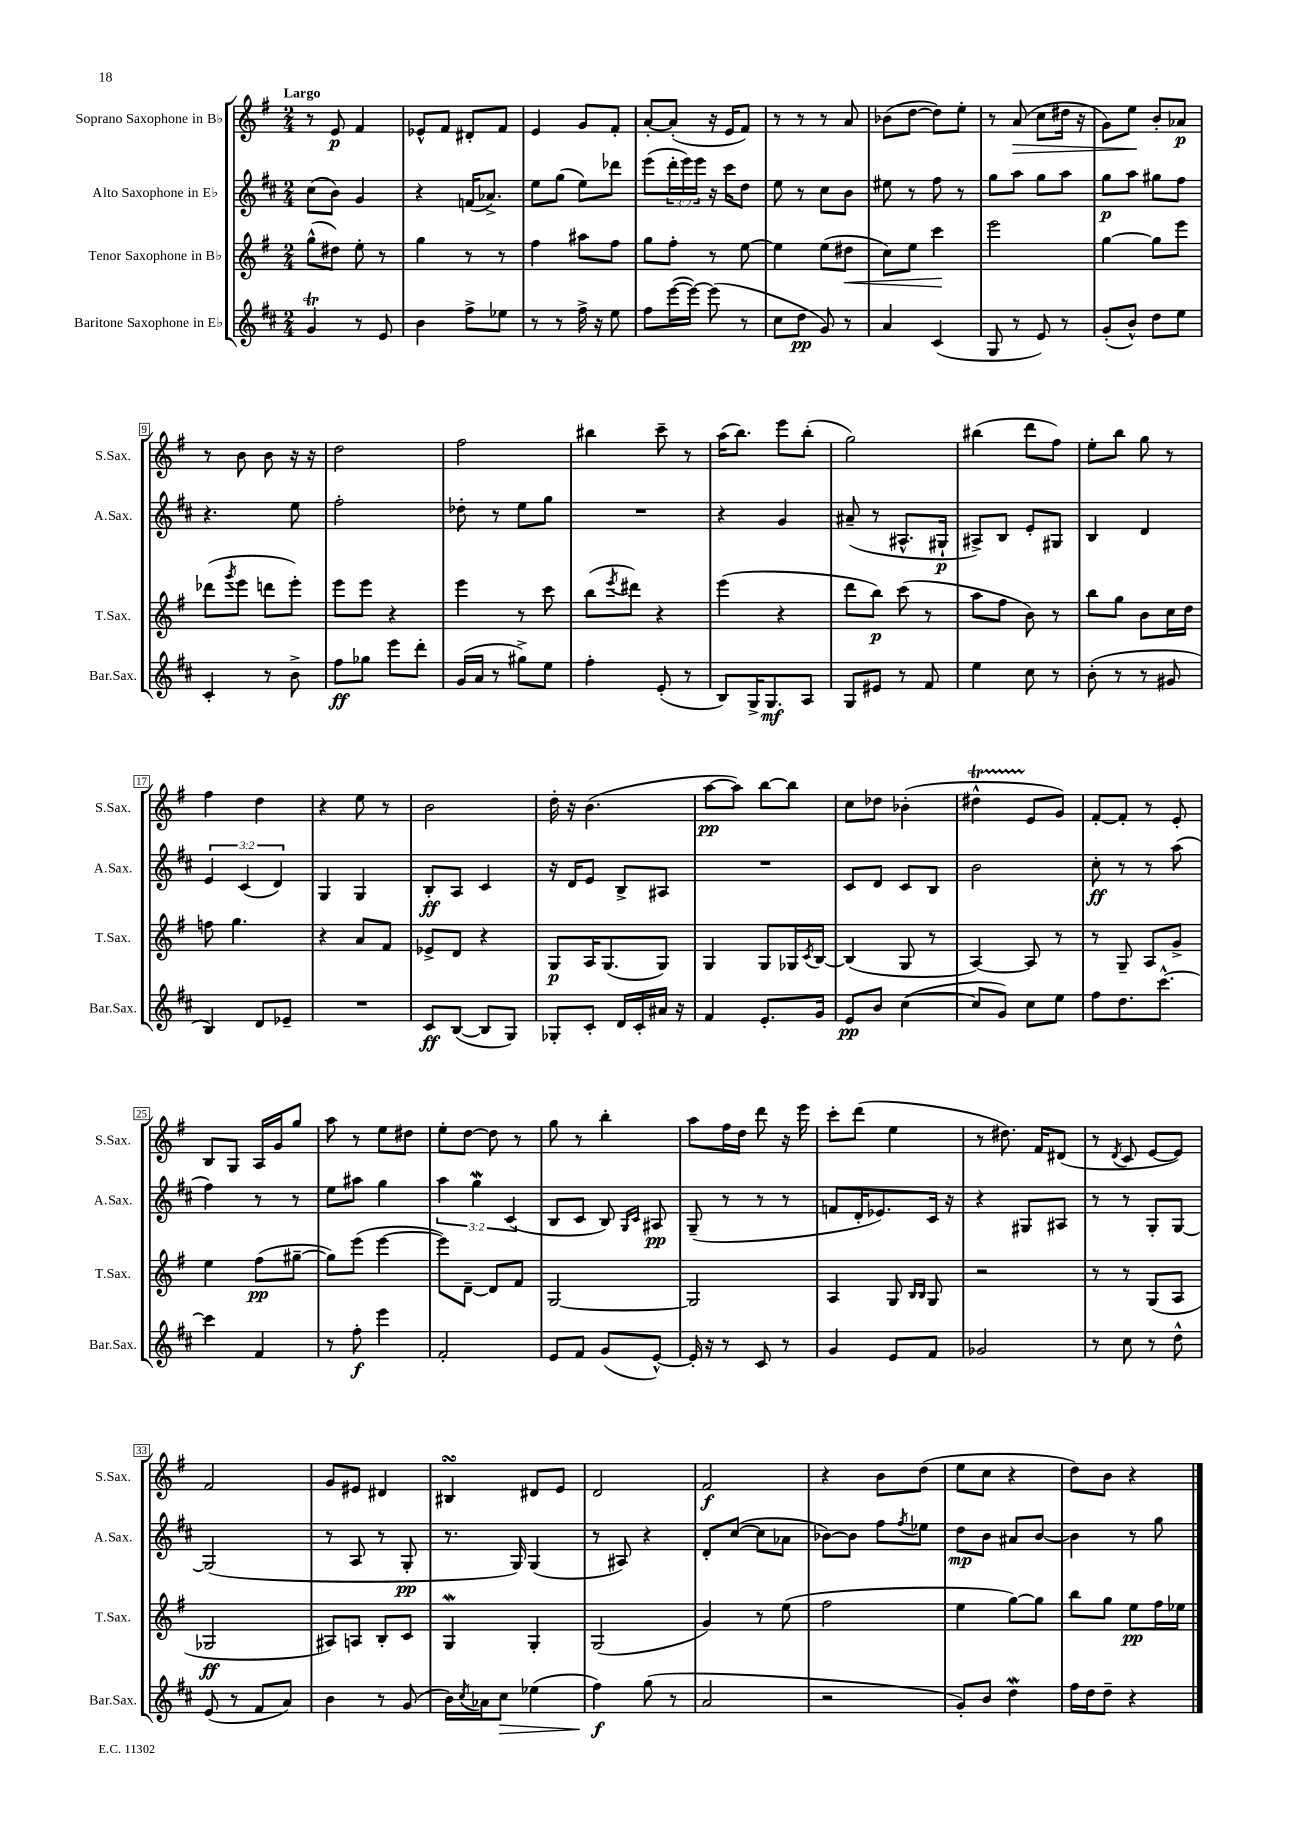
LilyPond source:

<<
\new StaffGroup <<
\new Staff = "s0" \with { instrumentName = "Soprano Saxophone in Bb" shortInstrumentName = "S.Sax." } {
    \clef treble \key g \major \numericTimeSignature \time 2/4 \tempo "Largo"
    r8 e'8\p fis'4 |
    ees'8-^ fis'8 dis'8-. fis'8 |
    e'4 g'8 fis'8-. |
    a'8~-. a'8-.( r16 e'16 fis'8) |
    r8 r8 r8 a'8 |
    bes'8( d''8~ d''8) e''8-. |
    r8 a'8\>( c''8 dis''16 r16 |
    g'8) e''8\! b'8-. aes'8\p |
    r8 b'8 b'8 r16 r16 |
    d''2 |
    fis''2 |
    bis''4 c'''8-- r8 |
    a''16( b''8.) e'''8 b''8-.( |
    g''2) |
    bis''4( d'''8 fis''8) |
    e''8-. b''8 g''8 r8 |
    fis''4 d''4 |
    r4 e''8 r8 |
    b'2 |
    d''16-. r16 b'4.( |
    a''8~\pp a''8) b''8~ b''8 |
    c''8 des''8 bes'4-.( |
    dis''4-^\startTrillSpan e'8\stopTrillSpan g'8) |
    fis'8~-. fis'8-. r8 e'8-. |
    b8 g8 a16 g'16 g''8 |
    a''8 r8 e''8 dis''8 |
    e''8-. d''8~ d''8 r8 |
    g''8 r8 b''4-. |
    a''8 fis''16 d''16 d'''8 r16 e'''16 |
    c'''8-. d'''8( e''4 |
    r8 dis''8.) fis'16 dis'8( |
    r8 \acciaccatura { d'8 } c'8 e'8~ e'8) |
    fis'2 |
    g'8 eis'8 dis'4 |
    bis4\turn dis'8 e'8 |
    d'2 |
    fis'2\f |
    r4 b'8 d''8( |
    e''8 c''8 r4 |
    d''8) b'8 r4 \bar "|." |
}
\new Staff = "s1" \with { instrumentName = "Alto Saxophone in Eb" shortInstrumentName = "A.Sax." } {
    \clef treble \key d \major \numericTimeSignature \time 2/4 \override Staff.TupletNumber.text = #tuplet-number::calc-fraction-text
    cis''8( b'8) g'4 |
    r4 f'16( aes'8.->) |
    e''8 g''8( e''8) des'''8 |
    e'''8( \tuplet 3/2 { d'''16-. e'''16) e'''16 } r16 cis'''16 d''8 |
    e''8 r8 cis''8 b'8 |
    eis''8 r8 fis''8 r8 |
    g''8 a''8 g''8 a''8 |
    g''8\p a''8 gis''8 fis''8 |
    r4. e''8 |
    fis''2-. |
    des''8-. r8 e''8 g''8 |
    R2 |
    r4 g'4 |
    ais'8--( r8 ais8.-^ gis16-!\p |
    ais8->) b8 e'8-. gis8 |
    b4 d'4 |
    \tuplet 3/2 { e'4 cis'4( d'4) } |
    g4 g4 |
    b8-.\ff a8 cis'4 |
    r16 d'16 e'8 b8-> ais8 |
    R2 |
    cis'8 d'8 cis'8 b8 |
    b'2 |
    cis''8-.\ff r8 r8 a''8( |
    fis''4) r8 r8 |
    e''8 ais''8 g''4 |
    \tuplet 3/2 { a''4 g''4\mordent cis'4( } |
    b8 cis'8 b8) \grace { g16 cis'16 } ais8\pp |
    g8--( r8 r8 r8 |
    f'8 d'16-. ees'8.) cis'16 r16 |
    r4 gis8 ais8 |
    r8 r8 g8-. g8~ |
    g2( |
    r8 a8 r8 g8-.\pp |
    r8. g16) g4( |
    r8 ais8) r4 |
    d'8-. cis''8~( cis''8 aes'8 |
    bes'8~) bes'8 fis''8 \acciaccatura { fis''8 } ees''8 |
    d''8\mp b'8 ais'8 b'8~ |
    b'4 r8 g''8 \bar "|." |
}
\new Staff = "s2" \with { instrumentName = "Tenor Saxophone in Bb" shortInstrumentName = "T.Sax." } {
    \clef treble \key g \major \numericTimeSignature \time 2/4
    g''8-^( dis''8) e''8-. r8 |
    g''4 r8 r8 |
    fis''4 ais''8 fis''8 |
    g''8 fis''8-. r8 e''8~ |
    e''4 e''8( dis''8\< |
    c''8) e''8 c'''4\! |
    e'''2 |
    g''4~ g''8 e'''8 |
    des'''8( \acciaccatura { g'''8 } e'''8 d'''8 e'''8-.) |
    e'''8 e'''8 r4 |
    e'''4 r8 c'''8 |
    b''8( \acciaccatura { e'''8 } dis'''8) r4 |
    e'''4( r4 |
    d'''8 b''8\p) c'''8( r8 |
    a''8 fis''8 b'8) r8 |
    b''8 g''8 b'8 c''16 d''16 |
    f''8 g''4. |
    r4 a'8 fis'8 |
    ees'8-> d'8 r4 |
    g8\p a16 g8.( g8) |
    g4 g8 ges16 \acciaccatura { c'8 } b16~ |
    b4( g8 r8 |
    a4~) a8 r8 |
    r8 g8-- a8 g'8-> |
    e''4 fis''8\pp( gis''8~-- |
    gis''8) e'''8( e'''4~ |
    e'''8) d'8~-- d'8 fis'8 |
    g2~ |
    g2 |
    a4 g8 \grace { b16 b16 } g8 |
    r2 |
    r8 r8 g8( a8 |
    ges2\ff |
    ais8) a8 b8-. c'8 |
    g4\mordent g4-. |
    g2( |
    g'4) r8 e''8( |
    fis''2 |
    e''4 g''8~) g''8 |
    b''8 g''8 e''8\pp fis''16 ees''16 \bar "|." |
}
\new Staff = "s3" \with { instrumentName = "Baritone Saxophone in Eb" shortInstrumentName = "Bar.Sax." } {
    \clef treble \key d \major \numericTimeSignature \time 2/4
    g'4\trill r8 e'8 |
    b'4 fis''8-> ees''8 |
    r8 r8 fis''16-> r16 e''8 |
    fis''8 e'''16~( e'''16~) e'''8( r8 |
    cis''8 d''8\pp g'8) r8 |
    a'4 cis'4( |
    g8 r8 e'8) r8 |
    g'8-.( b'8-^) d''8 e''8 |
    cis'4-. r8 b'8-> |
    fis''8\ff ges''8 e'''8 d'''8-. |
    g'16( a'16 r8 gis''8->) e''8 |
    fis''4-. e'8-.( r8 |
    b8) g16-> g8.\mf a8 |
    g8 eis'8 r8 fis'8 |
    e''4 cis''8 r8 |
    b'8-.( r8 r8 gis'8 |
    b4) d'8 ees'8-- |
    R2 |
    cis'8\ff b8~( b8 g8) |
    ges8-. cis'8-. d'16 cis'16-. ais'16 r16 |
    fis'4 e'8.-. g'16 |
    e'8\pp b'8 cis''4~( |
    cis''8 g'8) cis''8 e''8 |
    fis''8 d''8. cis'''8.~-^ |
    cis'''4 fis'4 |
    r8 fis''8-.\f e'''4 |
    fis'2-. |
    e'8 fis'8 g'8( e'8~-^) |
    e'16-. r16 r8 cis'8 r8 |
    g'4 e'8 fis'8 |
    ges'2 |
    r8 cis''8 r8 d''8-^ |
    e'8( r8 fis'8 a'8) |
    b'4 r8 g'8( |
    b'16) \acciaccatura { cis''8 } aes'16 cis''8\> ees''4( |
    fis''4\f\!) g''8( r8 |
    a'2 |
    r2 |
    g'8-.) b'8 d''4\mordent |
    fis''16 d''16 d''8-- r4 \bar "|." |
}
>>
>>
\layout { \context { \Score \override BarNumber.stencil = #(make-stencil-boxer 0.1 0.3 ly:text-interface::print) } }
